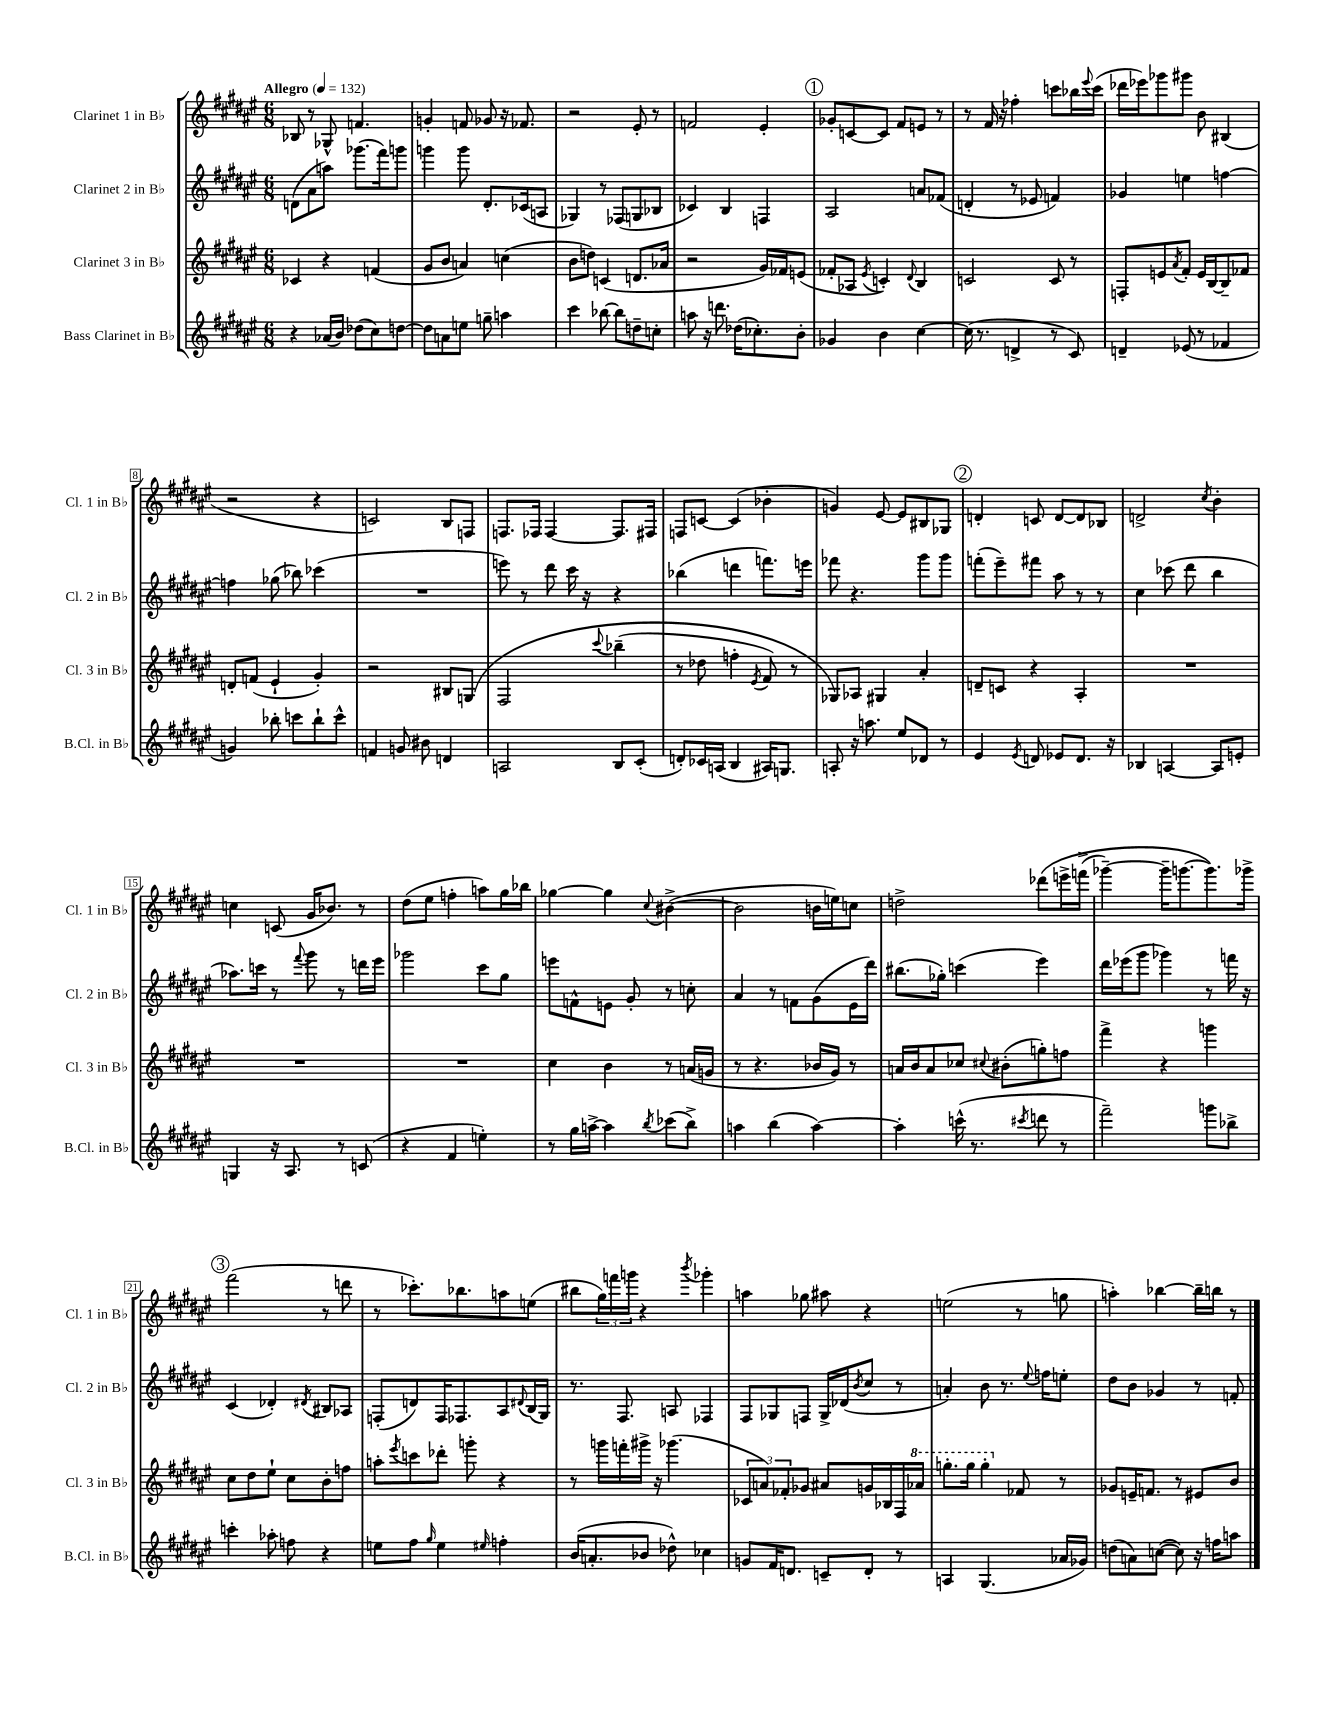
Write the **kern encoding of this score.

**kern	**kern	**kern	**kern
*part4	*part3	*part2	*part1
*staff4	*staff3	*staff2	*staff1
*I"Bass Clarinet in B♭	*I"Clarinet 3 in B♭	*I"Clarinet 2 in B♭	*I"Clarinet 1 in B♭
*I'B.Cl. in B♭	*I'Cl. 3 in B♭	*I'Cl. 2 in B♭	*I'Cl. 1 in B♭
*clefG2	*clefG2	*clefG2	*clefG2
*k[f#c#g#d#a#e#]	*k[f#c#g#d#a#e#]	*k[f#c#g#d#a#e#]	*k[f#c#g#d#a#e#]
*M6/8	*M6/8	*M6/8	*M6/8
*MM132	*MM132	*MM132	*MM132
=1	=1	=1	=1
!	!	!	!LO:TX:a:B:t=Allegro
4r	4c-X/	(8dn\L	8B-X/
.	.	8a#\	8r
(16a-X/LL	4r	8aan\J)	8G-X^^/
16b/JJ)	.	.	.
(8dd-X\L	.	(8.ggg-X\L	4.fn/
8cc#\)	(4fn/	.	.
.	.	16fff#\k)	.
[8ddn\J	.	8gggn\J	.
=2	=2	=2	=2
8dd\L]	8g#/L	4gggn\	4gn'/
8an\	8b/J	.	.
8een\J	4an/)	8ggg\	8fn/
8ggn~\	.	8.d#'/L	8g-X/
4aan\	(4ccn\	.	16r
.	.	(16c-X/k	8.f-X/
.	.	8An/J	.
=3	=3	=3	=3
4ccc#\	8b\L	4G-X/)	2r
.	8ddn\J)	.	.
[8bb-X\	(4cn/	8r	.
8bb-\L]	.	(8F-X/L	.
8ddn~\	8.dn/L	8Gn/	8e#'/
8ccn'\J	.	8B-X/J	8r
.	16a-X/Jk	.	.
=4	=4	=4	=4
8aan\	2r	4c-X/)	2fn/
16r	.	.	.
8.dddn\	.	.	.
.	.	4B/	.
(16dd-X\KL	.	.	.
8.cc-X'\)	.	.	.
.	16g#/LL)	4Fn/	4e#'/
.	16f-X/J	.	.
8b'\J	(8en/J	.	.
!!LO:REH:place=s1:t=1
=5	=5	=5	=5
4g-X/	8f-X'/L	2A#/	8g-X'/L
.	8A-X/J	.	[8cn/
.	8qe#/	.	.
4b\	4cn'/)	.	8c/J]
.	.	.	8f#/L
.	8qqd#/	.	.
[4cc#\	4B/	8an/L	8en/J
.	.	(8f-X/J	8r
=6	=6	=6	=6
(16cc#\]	2cn/	4dn'/	8r
8.r	.	.	.
.	.	.	16f#/
.	.	.	16r
4dn^/	.	8r	4ff-X'\
.	.	8e-X/	.
8r	8c/	4fn/)	8cccn\L
8c#/)	8r	.	16bb-X\L
.	.	.	8qqeee#/
.	.	.	(16ccc\JJ
=7	=7	=7	=7
4dn~/	8Fn'/L	4g-X/	16ddd-X\LL
.	.	.	16eee-X\J)
.	8en/	.	8ggg-X\
.	8qa#/	.	.
(8e-X/	8f#'/J	4een\	8ggg#X\J
8r	16e/LL	.	8b\
.	[16B/J	.	.
4f-X/	8B~/]	[4ffn\	(4B#X/
.	8f-X/J	.	.
!!LO:LB:g=z
=8	=8	=8	=8
4gn/)	8dn'/L	4ffn\]	2r
.	(8fn/J	.	.
8bb-X'\	4e#`/	(8gg-X\	.
8cccn\L	.	8bb-X\)	.
8bb-`\	4g#'/)	(4ccc-X\	4r
8ccc^^\J	.	.	.
=9	=9	=9	=9
4fn/	2r	2.r	2cn/)
8gn/	.	.	.
8b#X\	.	.	.
4dn/	8B#X/L	.	8B/L
.	(8Gn/J	.	8Fn/J
=10	=10	=10	=10
2An/	2F#/	8eeen\)	8.Fn/L
.	.	8r	.
.	.	.	16F-X/Jk
.	.	8ddd#\	[4F-/
.	.	16ccc#\	.
.	.	16r	.
.	8qqccc#/	.	.
8B/L	(4bb-X~\	4r	8.F-/L]
(8c#'/J	.	.	.
.	.	.	16F#X/Jk
=11	=11	=11	=11
8dn'/L)	8r	(4bb-X\	8Fn/L
16c-X/L	8dd-X\	.	[8cn/J
(16An/JJ	.	.	.
4B/	4ffn'\	4dddn\	(4c/]
.	8qe#/	.	.
16A#X/KL)	8f#/)	8.fffn\L)	4b-X'\
8.Gn/J	.	.	.
.	8r	.	.
.	.	16eeen\Jk	.
=12	=12	=12	=12
8An'/	8G-X/L)	8fff-X\	4gn/)
16r	8A-X/J	4.r	.
8.aan\	.	.	.
.	4G#X/	.	[8e#/
8ee#/L	.	.	8e#/L]
8d-X/J	4a#'/	8ggg#\L	8B#X/
8r	.	8ggg#\J	8G-X/J
!!LO:REH:place=s1:t=2
=13	=13	=13	=13
4e#/	8dn~/L	(8fffn'\L	4dn'/
.	8cn/J	8eee#~\)	.
8qe#/	.	.	.
8dn/	4r	8fff#X\J	8cn/
8e-X/L	.	8aa#\	[8d/L
8.d/J	4A#'/	8r	8d/]
.	.	8r	8B-X/J
16r	.	.	.
=14	=14	=14	=14
4B-X/	2.r	4cc#\	2dn^/
[4An/	.	(8ccc-X\	.
.	.	8ddd#\	.
.	.	.	8qcc#/
8A/L]	.	4bb\	4b'\
8en'/J	.	.	.
!!LO:LB:g=z
=15	=15	=15	=15
4Gn/	2.r	8.aa-X\L)	4ccn\
.	.	16cccn\Jk	.
16r	.	8r	(8cn/
8.A#/	.	.	.
.	.	8qqfff#/	.
.	.	8ggg#\	16g#/KL
.	.	.	8.b-X/J)
8r	.	8r	.
(8cn/	.	16dddn\LL	8r
.	.	16eee#\JJ	.
=16	=16	=16	=16
4r	2.r	2ggg-X\	(8dd#\L
.	.	.	8ee#\J
4f#/	.	.	4ffn'\
4een'\)	.	8ccc#\L	8aan\L)
.	.	8gg#\J	16gg#\L
.	.	.	16bb-X\JJ
=17	=17	=17	=17
8r	4cc#\	8eeen\L	[4gg-X\
16gg#\LL	.	8fn^^\	.
[16aan^\JJ	.	.	.
4aa\]	4b\	8en\J	4gg-\]
.	.	8g#'/	.
8qbb/	.	.	8qqcc#/
(8ccc-X\L	8r	8r	([4b#X^\
8bb^\J)	(16an/LL	8ccn'\	.
.	16gn/JJ	.	.
=18	=18	=18	=18
4aan\	8r	4a#/	2b#\]
.	4.r	.	.
(4bb\	.	8r	.
.	.	8fn\L	.
[4aa\)	16b-X/LL	(8g#\	16bn\LL
.	16g#/JJ)	.	16een\J)
.	8r	16e#\L	8ccn\J
.	.	16ddd#\JJ)	.
=19	=19	=19	=19
4aa'\]	16an/LL	(8.bb#X\L	2ddn^\
.	16b/J	.	.
.	8a/	.	.
.	.	16gg-X'\Jk)	.
(16cccn^^\	8cc-X/J	(4cccn\	.
8.r	.	.	.
.	8qqcc#X/	.	.
.	(8b#X'\L	.	.
8qccc#X/	.	.	.
8dddn\	8ggn'\)	4eee#\)	(8ddd-X\L
8r	8ffn\J	.	16eeen^\L
.	.	.	(16fffn^\JJ
=20	=20	=20	=20
2fff#~\)	4fff#^\	16ddd#\LL	[4ggg-X~\)
.	.	(16eee-X\J	.
.	.	8ggg#\J	.
.	4r	4ggg-X\)	16ggg-~\KL]
.	.	.	[8.gggn\
8gggn\L	4gggn\	8r	8.ggg\])
8bb-X^\J	.	16fffn\	.
.	.	16r	16ggg-X^\Jk
!!LO:LB:g=z
!!LO:REH:place=s1:t=3
=21	=21	=21	=21
4cccn'\	8cc#\L	(4c#/	(2fff#\
.	8dd#\	.	.
8aa-X'\	8ee#`\J	4d-X'/)	.
8ffn\	8cc#\L	.	.
.	.	8qd#X/	.
4r	8b'\	8B#X/L	8r
.	8ffn\J	8A-X/J	8dddn\
=22	=22	=22	=22
8een\L	8aan'\L	(8Fn'/L	8r
.	8qeee#/	.	.
8ff#\J	8cccn\	8dn/)	8.ccc-X'\L)
16qqgg#/	.	.	.
4ee\	8ddd-X'\J	16F/K	.
.	.	8.F-X/	8.bb-X\
.	8gggn'\	.	.
16qqee#X/	.	.	.
4ffn'\	4r	8A#/	8aan\
.	.	8qqd#X/	.
.	.	(16B/L	(8een\J
.	.	16G#/JJ)	.
=23	=23	=23	=23
(16b/KL	8r	8.r	8bb#X\L
8.an'/	.	.	.
.	16gggn\LL	.	24gg#\L)
.	.	.	24fffn\
.	16fffn'\	8.F#/	.
.	.	.	24gggn\JJ
8b-X/J	16ggg#X^\JJ	.	4r
.	16r	.	.
8dd-X^^\)	(4.ggg-X\	8An/	.
.	.	.	8qbbb/
4cc-X\	.	4F-X/	4ggg-X'\
=24	=24	=24	=24
8gn/L	12c-X/L	8F#/L	4aan\
.	12an/)	.	.
16f#/K	.	8G-X/	.
.	12f-X'/	.	.
8.dn/J	.	.	.
.	8g-X/J	8Fn/J	8gg-X\
8cn~/L	8a#X/L	16G-^/LL	8aa#X\
.	.	(16d-X/J	.
.	.	8qb/	.
8d'/J	16gn/L	8cc#/J	4r
.	16B-X/	.	.
8r	16F#/	8r	.
*	*8va	*	*
.	16aa-X/JJ	.	.
=25	=25	=25	=25
4An/	8.gggn'\L	4an'/)	(2een\
.	16ggg\Jk	.	.
(4.G#/	4ggg'\	8b\	.
.	.	8.r	.
*	*X8va	*	*
.	8f-X/	.	8r
.	.	8qqee#/	.
.	.	16ffn\KL	.
16a-X/LL	8r	8een'\J	8ggn\
16g-X/JJ)	.	.	.
=26	=26	=26	=26
(8ddn\L	8g-X/L	8dd#\L	4aan'\)
8an\)	16en~/K	8b\J	.
.	8.fn/J	.	.
([8ccn\J	.	4g-X/	[4bb-X\
8cc\])	8r	.	.
16r	8e#X/L	8r	16bb-~\LL]
16ffn\KL	.	.	16bbn\JJ
8aan\J	8b/J	8fn'/	8r
==	==	==	==
*-	*-	*-	*-
